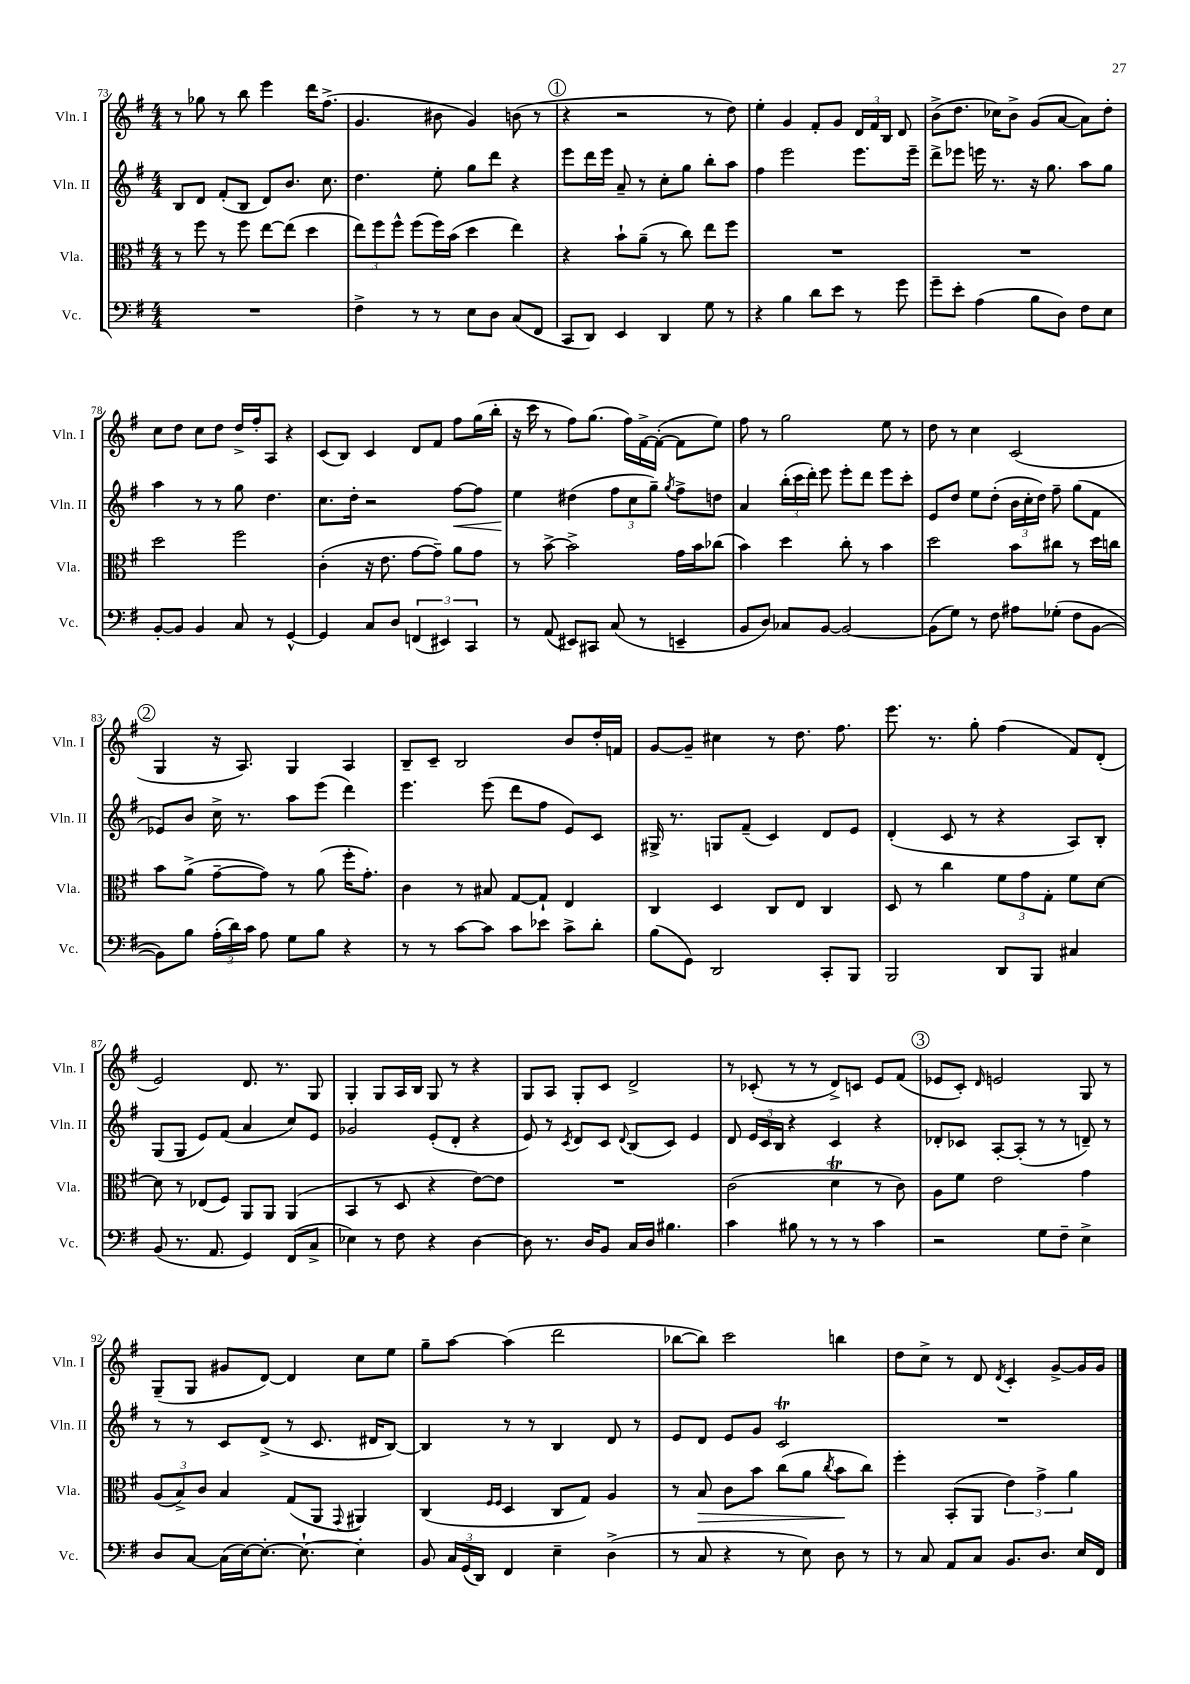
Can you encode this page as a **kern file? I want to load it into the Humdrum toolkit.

**kern	**kern	**dynam	**kern	**dynam	**kern
*part4	*part3	*part3	*part2	*part2	*part1
*staff4	*staff3	*staff3	*staff2	*staff2	*staff1
*I"Vc.	*I"Vla.	*	*I"Vln. II	*	*I"Vln. I
*I'Vc.	*I'Vla.	*	*I'Vln. II	*	*I'Vln. I
*clefF4	*clefC3	*	*clefG2	*	*clefG2
*k[f#]	*k[f#]	*	*k[f#]	*	*k[f#]
*M4/4	*M4/4	*	*M4/4	*	*M4/4
=73	=73	=73	=73	=73	=73
1r	8r	.	8B/L	.	8r
.	8ff#\	.	8d/J	.	8gg-X\
.	8r	.	(8f#'/L	.	8r
.	8ff#\	.	8B/J	.	8bb\
.	[8ee\L	.	8d/L)	.	4eee\
.	(8ee\J]	.	8.b/J	.	.
.	4dd\	.	.	.	16ddd\KL
.	.	.	8.cc\	.	(8.ff#^\J
=74	=74	=74	=74	=74	=74
4F#^\	12ee\L)	.	4.dd\	.	4.g/
.	12ff#\	.	.	.	.
.	12ff#^^\J	.	.	.	.
8r	(8ff#\L	.	.	.	.
8r	16ff#\L)	.	8ee'\	.	8b#X\
.	(16b\JJ	.	.	.	.
8E\L	4dd\	.	8gg\L	.	4g/)
8D\J	.	.	8ddd\J	.	.
(8C/L	4ee\)	.	4r	.	(8bn\
8FF#/J	.	.	.	.	8r
!!LO:REH:place=s1:t=1
=75	=75	=75	=75	=75	=75
8CC/L	4r	.	8eee\L	.	4r
8DD/J)	.	.	16ddd\L	.	.
.	.	.	16eee\JJ	.	.
4EE/	8b`\L	.	8a~/	.	2r
.	(8a~\J	.	8r	.	.
4DD/	8r	.	8cc'\L	.	.
.	8cc\)	.	8gg\J	.	.
8G\	8ee\L	.	8bb'\L	.	8r
8r	8ff#\J	.	8aa\J	.	8dd\)
=76	=76	=76	=76	=76	=76
4r	1r	.	4ff#\	.	4ee'\
4B\	.	.	2eee\	.	4g/
8d\L	.	.	.	.	8f#'/L
8e\J	.	.	.	.	8g/J
8r	.	.	8.eee\L	.	24d/LL
.	.	.	.	.	24f#/
.	.	.	.	.	24B/JJ
8g\	.	.	.	.	8d/
.	.	.	16eee~\Jk	.	.
=77	=77	=77	=77	=77	=77
8g~\L	1r	.	8ddd^\L	.	(8b^\L
8e'\J	.	.	8eee-X\J	.	8.dd\J
(4A\	.	.	16eeen\	.	.
.	.	.	8.r	.	16cc-X\KL)
.	.	.	.	.	8b^\J
8B\L	.	.	16r	.	(8g/L
.	.	.	8.gg\	.	.
8D\J)	.	.	.	.	[8a/J
8F#\L	.	.	8aa\L	.	8a\L])
8E\J	.	.	8gg\J	.	8dd'\J
!!LO:LB:g=z
=78	=78	=78	=78	=78	=78
[8BB'/L	2dd\	.	4aa\	.	8cc\L
8BB/J]	.	.	.	.	8dd\J
4BB/	.	.	8r	.	8cc\L
.	.	.	8r	.	8dd\J
8C/	2ff#\	.	8gg\	.	16dd^/LL
.	.	.	.	.	16ff#'/J
8r	.	.	4.dd\	.	8A/J
[4GG^^/	.	.	.	.	4r
=79	=79	=79	=79	=79	=79
4GG/]	(4c'\	.	8.cc\L	.	(8c/L
.	.	.	.	.	8B/J)
.	.	.	16dd'\Jk	.	.
8C/L	16r	.	2r	.	4c/
.	8.e\	.	.	.	.
8D/J	.	.	.	.	.
(6FFn/	[8g\L	.	.	.	8d/L
.	8g~\J])	.	.	.	8f#/J
6EE#X/)	.	.	.	.	.
!	!	!	!	!LO:HP:b	!
.	8a\L	.	[8ff#\L	<	8ff#\L
6CC/	.	.	.	.	.
.	8g\J	.	8ff#\J]	.	(16gg\L
.	.	.	.	.	16bb'\JJ
=80	=80	=80	=80	=80	=80
8r	8r	.	4ee\	.	16r
.	.	.	.	.	16ccc\
(8AA/	[8b^\	.	.	.	8r
8EE#X/L)	2b^\]	.	(4dd#X\	[	8ff#\L)
8CC#X/J	.	.	.	.	(8.gg\J
(8C/	.	.	12ff#\L	.	.
.	.	.	.	.	16ff#\LL)
.	.	.	12cc\	.	.
8r	.	.	.	.	[16f#^\
.	.	.	12gg~\J)	.	.
.	.	.	.	.	(16f#'\JJ_
.	.	.	8qgg/	.	.
4EEn~/	16g\LL	.	8ff#^\L	.	8f#\L]
.	16b\J	.	.	.	.
.	(8cc-X\J	.	8ddn\J	.	8ee\J)
=81	=81	=81	=81	=81	=81
8BB/L	4b\)	.	4a/	.	8ff#\
8D/J)	.	.	.	.	8r
8C-X/L	4dd\	.	(24bb'\LL	.	2gg\
.	.	.	24ccc\	.	.
.	.	.	24ddd'\JJ)	.	.
[8BB/J	.	.	8eee\	.	.
2BB/_	8cc'\	.	8eee'\L	.	.
.	8r	.	8ddd\J	.	.
.	4b\	.	8eee\L	.	8ee\
.	.	.	8ccc'\J	.	8r
=82	=82	=82	=82	=82	=82
(8BB\L]	2dd\	.	8e/L	.	8dd\
8G\J)	.	.	8dd/J	.	8r
8r	.	.	8ee\L	.	4cc\
8F#\	.	.	(8dd'\J	.	.
8A#X\L	8b\L	.	24b\LL	.	(2c/
.	.	.	24cc'\	.	.
.	.	.	24dd\JJ)	.	.
(8G-X'\J	8cc#X\J	.	8ff#~\	.	.
8F#\L	8r	.	(8gg\L	.	.
[8BB\J	16dd\LL	.	8f#\J	.	.
.	16ccn\JJ	.	.	.	.
!!LO:LB:g=z
!!LO:REH:place=s1:t=2
=83	=83	=83	=83	=83	=83
8BB\L])	8b\L	.	8e-X/L)	.	4G/
8B\J	(8a^\J	.	8b/J	.	.
(24A'\LL	[8g~\L	.	16cc^\	.	16r
24d\)	.	.	.	.	.
.	.	.	8.r	.	8.A/)
24c\JJ	.	.	.	.	.
8A\	8g\J])	.	.	.	.
8G\L	8r	.	8aa\L	.	4G/
8B\J	(8a\	.	(8eee\J	.	.
4r	16ff#'\KL	.	4ddd\)	.	4A/
.	8.g'\J)	.	.	.	.
=84	=84	=84	=84	=84	=84
8r	4c\	.	4.eee\	.	8B~/L
8r	.	.	.	.	8c~/J
[8c\L	8r	.	.	.	2B/
8c\J]	8B#X/	.	(8eee\	.	.
8c\L	[8G/L	.	8ddd\L	.	.
8e-X\J	8G`/J]	.	8ff#\J	.	.
8c^\L	4E/	.	8e/L)	.	8b/L
8d'\J	.	.	8c/J	.	16dd'/L
.	.	.	.	.	16fn/JJ
=85	=85	=85	=85	=85	=85
(8B\L	4C/	.	16G#X^/	.	[8g/L
.	.	.	8.r	.	.
8GG\J)	.	.	.	.	8g~/J]
2DD/	4D/	.	8Gn/L	.	4cc#X\
.	.	.	(8f#~/J	.	.
.	8C/L	.	4c/)	.	8r
.	8E/J	.	.	.	8.dd\
8CC'/L	4C/	.	8d/L	.	.
.	.	.	.	.	8.ff#\
8BBB/J	.	.	8e/J	.	.
=86	=86	=86	=86	=86	=86
2BBB/	8D/	.	(4d'/	.	8.eee\
.	8r	.	.	.	.
.	.	.	.	.	8.r
.	4cc\	.	8c/	.	.
.	.	.	8r	.	8gg'\
8DD/L	12f#\L	.	4r	.	(4ff#\
.	12g\	.	.	.	.
8BBB/J	.	.	.	.	.
.	12G'\J	.	.	.	.
4C#X/	8f#\L	.	8A/L)	.	8f#/L)
.	[8d\J	.	8B'/J	.	(8d'/J
!!LO:LB:g=z
=87	=87	=87	=87	=87	=87
(8BB/	8d\]	.	(8G/L	.	2e/)
8.r	8r	.	8G/J	.	.
.	(8E-X/L	.	8e/L)	.	.
8.AA/	.	.	.	.	.
.	8F#/J)	.	(8f#/J	.	.
4GG/)	8AA/L	.	4a/	.	8.d/
.	8AA/J	.	.	.	.
.	.	.	.	.	8.r
(8FF#/L	(4AA/	.	8cc/L)	.	.
8C^/J	.	.	8e/J	.	8G/
=88	=88	=88	=88	=88	=88
4E-X\)	4BB/	.	2g-X/	.	4G'/
8r	8r	.	.	.	8G/L
8F#\	8D/	.	.	.	16A/L
.	.	.	.	.	16B/JJ
4r	4r	.	(8e'/L	.	8G/
.	.	.	8d'/J	.	8r
[4D\	[8e\L)	.	4r	.	4r
.	8e\J]	.	.	.	.
=89	=89	=89	=89	=89	=89
8D\]	1r	.	8e/)	.	8G/L
8.r	.	.	8r	.	8A/J
.	.	.	8qc/	.	.
.	.	.	8d/L	.	8G'/L
16D/KL	.	.	.	.	.
8BB/J	.	.	8c/J	.	8c/J
.	.	.	8qqd/	.	.
16C/LL	.	.	(8B/L	.	2d^/
16D/JJ	.	.	.	.	.
4.B#X\	.	.	8c/J)	.	.
.	.	.	4e/	.	.
=90	=90	=90	=90	=90	=90
4c\	(2c\	.	8d/	.	8r
.	.	.	24e/LL	.	(8c-X'/
.	.	.	24c/	.	.
.	.	.	24B/JJ	.	.
8B#X\	.	.	4r	.	8r
8r	.	.	.	.	8r
8r	4dT\	.	4c/	.	8d^/L)
8r	.	.	.	.	8cn/J
4c\	8r	.	4r	.	8e/L
.	8c\)	.	.	.	(8f#/J
!!LO:REH:place=s1:t=3
=91	=91	=91	=91	=91	=91
2r	8A\L	.	8d-X'/L	.	8e-X/L
.	8f#\J	.	8c-X/J	.	8c'/J)
.	.	.	.	.	16qqd/
.	2e\	.	[8A'/L	.	2en/
.	.	.	(8A'/J]	.	.
8G\L	.	.	8r	.	.
8F#~\J	.	.	8r	.	.
4E^\	4g\	.	8dn~/)	.	8G/
.	.	.	8r	.	8r
!!LO:LB:g=z
=92	=92	=92	=92	=92	=92
8D/L	(12A/L	.	8r	.	(8G~/L
.	12B^/)	.	.	.	.
[8C/J	.	.	8r	.	8G/J
.	12c/J	.	.	.	.
(16C\LL]	4B/	.	8c/L	.	8g#X/L
[16E\J)	.	.	.	.	.
8.E'\J_	.	.	(8d^/J	.	[8d/J)
.	(8G/L	.	8r	.	4d/]
8.E`\_	.	.	.	.	.
.	8AA/J	.	8.c/	.	.
.	8qqGG/	.	.	.	.
4E'\]	4AA#X/)	.	.	.	8cc\L
.	.	.	16d#X/KL	.	.
.	.	.	[8B/J)	.	8ee\J
=93	=93	=93	=93	=93	=93
8BB/	(4C/	.	4B/]	.	8gg~\L
24C/LL	.	.	.	.	[8aa\J
(24GG/	.	.	.	.	.
24DD/JJ)	.	.	.	.	.
.	16qqF#/LL	.	.	.	.
.	16qqF#/JJ	.	.	.	.
4FF#/	4D/	.	8r	.	(4aa\]
.	.	.	8r	.	.
4E~\	8C/L	.	4B/	.	2ddd\
.	8G/J)	.	.	.	.
(4D^\	4A/	.	8d/	.	.
.	.	.	8r	.	.
=94	=94	=94	=94	=94	=94
8r	8r	.	8e/L	.	[8bb-X\L
!	!	!LO:HP:b	!	!	!
8C/	8B/	>	8d/J	.	8bb-\J])
4r	8c\L	.	8e/L	.	2ccc\
.	8b\J	.	8g/J	.	.
8r	(8cc\L	.	2cT/	.	.
8E\)	8a\J	.	.	.	.
.	8qcc/	.	.	.	.
8D\	8b\L	.	.	.	4bbn\
8r	8cc\J)	]	.	.	.
=95	=95	=95	=95	=95	=95
8r	4ff#'\	.	1r	.	8dd\L
8C/	.	.	.	.	8cc^\J
8AA/L	(8BB'/L	.	.	.	8r
8C/J	8AA/J	.	.	.	8d/
.	.	.	.	.	8qd/
8.BB/L	6e\)	.	.	.	4c'/
.	6g^\	.	.	.	.
8.D/J	.	.	.	.	.
.	.	.	.	.	[8g^/L
.	6a\	.	.	.	.
16E/LL	.	.	.	.	16g/L]
16FF#/JJ	.	.	.	.	16g/JJ
==	==	==	==	==	==
*-	*-	*-	*-	*-	*-
